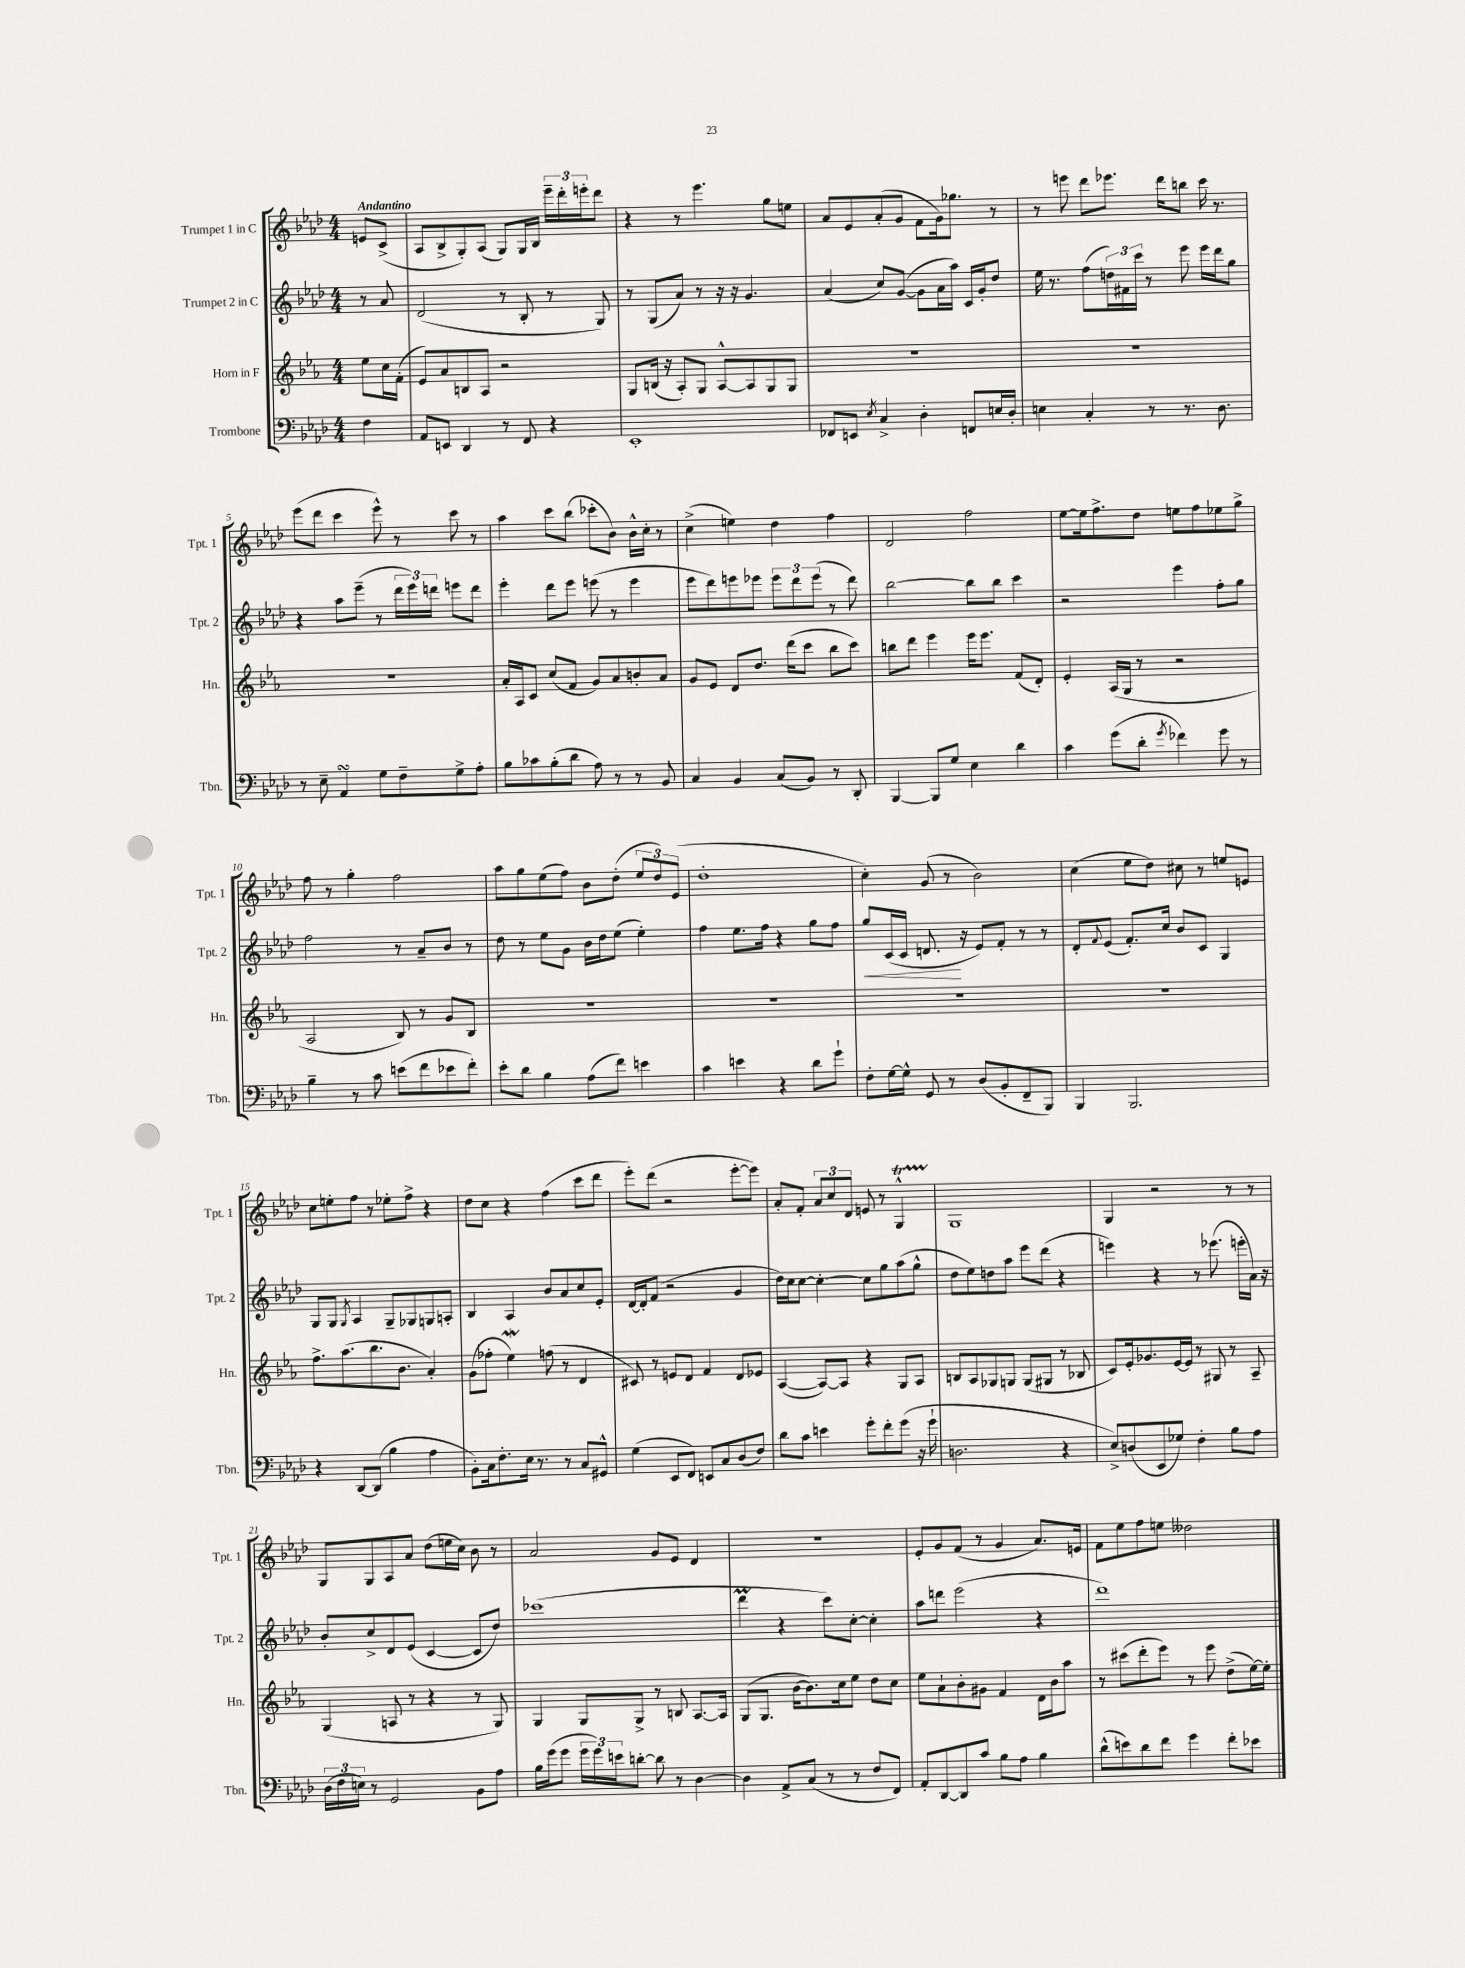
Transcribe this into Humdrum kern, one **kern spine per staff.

**kern	**kern	**kern	**kern
*staff4	*staff3	*staff2	*staff1
*clefF4	*clefG2	*clefG2	*clefG2
*k[b-e-a-d-]	*k[b-e-a-]	*k[b-e-a-d-]	*k[b-e-a-d-]
*M4/4	*M4/4	*M4/4	*M4/4
4F\	8ee-\L	8r	8e/L
.	16cc\L	8a-/	(8c^/J
.	(16f'\JJ	.	.
=	=	=	=
8AA-/L	8e-/L)	(2d-/	8A-/L
8EE/J	8a-/	.	8B-^/
4DD-/	8B/	.	8G'/)
.	8A-/J	.	(8A-/J
8r	2r	8r	8G/L)
8FF/	.	8B-'/	16G/L
.	.	.	16B-/JJ
4r	.	8r	24eee-~\LL
.	.	.	24ddd-'\
.	.	.	24eee'\J
.	.	8G/)	8ddd-\J
=	=	=	=
1EE-'	8G/L	8r	4r
.	(16B/Jk	(8G/L	.
.	16r	.	.
.	8A-'/L)	8a-/J)	8r
.	8G/J	8r	4.eee-\
.	[8A-^^/L	16r	.
.	.	16r	.
.	8A-/]	4.g/	.
.	8G/	.	8gg\L
.	8G/J	.	8ee\J
=	=	=	=
8FF-/L	1r	(4a-/	8a-/L
8EE/J	.	.	8e-/
8qE-/	.	.	.
4C^/	.	8cc/L)	(8a-'/
.	.	([8g/J	8g/J
4D-'\	.	8g\]L	8f\L
.	.	16a-\L	16g\k)
.	.	16aa-\JJ)	8.gg-\J
8FF/L	.	16c/LL	.
.	.	16g'/J	.
16E/L	.	8dd-/J	8r
16D-'/JJ	.	.	.
=	=	=	=
4E\	1r	16ee-\	8r
.	.	8.r	.
.	.	.	8eee\
4C'/	.	(8ff\L	8ddd-\L
.	.	24dd\L)	8.eee-\J
.	.	24f#\	.
.	.	24ccc\JJ	.
8r	.	8r	.
.	.	.	16ddd-\LK
8.r	.	8eee-\	8bb\J
.	.	16eee-\LL	16ccc\
8.D-\	.	16ddd-\J	8.r
.	.	8gg\J	.
=	=	=	=
8r	1r	4r	(8eee-\L
8E-~\	.	.	8ddd-\J
4AA-/	.	8aa-\L	4ccc\
.	.	(8eee-~\J	.
8G\L	.	8r	8eee-^^\)
8F~\	.	24ddd-\LL	8r
.	.	24eee-\)	.
.	.	24ddd\JJ	.
8G^\	.	8eee\L	8ccc\
8A-'\J	.	8ddd\J	8r
=	=	=	=
8B-\L	16a-'/LL	4eee-'\	4aa-\
.	16A-/J	.	.
8c-\	8c/J	.	.
(8B-'\	(8cc/L	8ddd-\L	8ccc\L
8d-\J	8f/J	8eee-\J	(8bb-\J
8A-\)	8g/L)	(8eee\	8ccc-'\L
8r	8a-/	8r	8b-\J)
8r	8b'/	4eee\	16b-^^\LL
.	.	.	16cc'\JJ
8BB-/	8a-/J	.	8r
=	=	=	=
4C/	8g/L	8eee-\L	(4cc^\
.	8e-/J	8ddd-\)	.
4BB-/	8d/L	8eee\	4ee\)
.	8.dd/J	8eee-\J	.
(8C/L	.	12eee-\L	4dd-\
.	(16ddd\LK	.	.
.	.	12ddd-\	.
8BB-/J)	8ccc\J	.	.
.	.	(12eee-\J	.
8r	8bb-\L	8r	4ff\
8DD-'/	8ccc\J)	8ddd-\)	.
=	=	=	=
[4BBB-/	8bb\L	[2bb-\	2d-/
.	8ddd\J	.	.
8BBB-/]L	4eee-\	.	.
8G/J	.	.	.
4E-\	16eee-\LK	8bb-\]L	2ff\
.	8.eee-\J	.	.
.	.	8bb-\J	.
4d-\	(8f/L	4ccc\	.
.	8d'/J)	.	.
=	=	=	=
4c\	4e-'/	2r	[8ee-\L
.	.	.	16ee-\]k
.	.	.	8.ff^\
(8g\L	(16A-/LL	.	.
.	16G/JJ	.	.
8d-'\J	8r	.	8dd-\J
8qg/	.	.	.
4f-\)	2r	4eee-\	8ee\L
.	.	.	8ff\
8g\	.	8ff'\L	8ee-\
8r	.	8gg\J	8gg^\J
=	=	=	=
4B-~\	2A-/	2ff\	8ff\
.	.	.	8r
8r	.	.	4gg'\
8c\	.	.	.
(8e\L	8B-/)	8r	2ff\
8f\	8r	8a-~/L	.
8e-\	8g/L	8b-/J	.
8f'\J)	8B-/J	8r	.
=	=	=	=
8e-'\L	1r	8dd-\	8aa-\L
8d-\J	.	8r	8gg\
4B-\	.	8ee-\L	(8ee-\
.	.	8g\J	8ff\J)
(8A-\L	.	16b-\LL	8b-\L
.	.	16dd-\J	.
8f\J)	.	(8ee-\J	(8dd-'\J
4e\	.	4ee-'\)	12ee-/L
.	.	.	12dd-/)
.	.	.	(12e-/J
=	=	=	=
4c\	1r	4ff\	1dd-'
4e\	.	8.ee-\L	.
.	.	16ff\Jk	.
4r	.	4r	.
8d-\L	.	8gg\L	.
8g`\J	.	8ff\J	.
=	=	=	=
8F'\L	1r	8gg/L	4cc'\)
[16G\L	.	(16c/L	.
16G^^\]JJ	.	16c/JJ	.
8GG/	.	8.d/	(8g/
8r	.	.	8r
.	.	16r	.
(8D-/L	.	8e-/L)	2b-\)
8BB-'/	.	8f'/J	.
8FF~/	.	8r	.
8BBB-/J)	.	8r	.
=	=	=	=
4BBB-/	1r	8d-'/L	(4cc\
.	.	8qqf/	.
.	.	(8e-/J	.
2.BBB-/	.	8.f'/L)	8ee-\L
.	.	.	8dd-\J)
.	.	16cc/Jk	.
.	.	8b-/L	8cc#\
.	.	8c/J	8r
.	.	4G/	8ee/L
.	.	.	8e/J
=	=	=	=
4r	8.ff^\L	8G/L	8cc\L
.	.	8G/J	8ee'\
.	(8.aa-\	.	.
.	.	8qG/	.
[8DD-/L	.	4A-/	8ff\J
(8DD-/]J	8.bb-\	.	8r
4B-\	.	8G~/L	8ee-'\L
.	8.b-\J	.	.
.	.	8G-/	8ff^\J
4A-\	4a-'/)	8G/	4r
.	.	8A'/J	.
=	=	=	=
8BB-'\L)	(8g\L	4B-/	8dd-\L
16C\k	8ff-'\J	.	8cc\J
8.F'\	.	.	.
.	4ee-\)	4A-/	4r
16E-\Jk	.	.	.
8.r	.	.	.
.	(8ff\	8b-/L	(4ff\
8r	8r	8a-/	.
8C/L	4d/	8cc/	8ccc\L
8GG#^^/J	.	8e-'/J	8ddd-\J
=	=	=	=
(4G\	8c#/)	[16d-/LL	8eee-'\L)
.	.	16d-'/]J	.
.	8r	(8f/J	(8ddd-\J
8EE-/L	8e/L	2r	2r
8FF/J)	8d/J	.	.
8EE/L	4f/	.	.
8C/	.	.	.
(8D-/	8d/L	4g/	[8eee-'\L
8F/J)	8e-/J	.	8eee-\]J)
=	=	=	=
8d-\L	([4A-/	16dd-\LL)	8a-'/L
.	.	16cc\J	.
8c\J	.	[8cc\J	8f'/J
4e\	8A-/_L)	4cc'\_	12a-/L
.	.	.	12cc/
.	8A-/]J	.	.
.	.	.	12d-/J
8g'\L	4r	8cc\]L	8e/
8f'\	.	8gg\	8r
(8g\J	8G/L	(8aa-\	4G^^/
16r	8A-/J	8gg^^\J	.
16g`\	.	.	.
=	=	=	=
2.D\	8B/L	8dd-\L	1G
.	8A-/	8ee-\)	.
.	8G-/	8dd\	.
.	8G/J	8aa-\J	.
.	(8G/L	8eee-\L	.
.	8G#/J	(8ddd-\J	.
4r	8r	4r	.
.	8B-/	.	.
=	=	=	=
8E-^/L)	8c/L)	4eee\)	4G/
(8D/	16e-'/k	.	.
.	8.g-/	.	.
8EE-/	.	4r	2r
8G-/J)	[16e-/L	.	.
.	16e-/]JJ	.	.
4F'\	8r	8r	.
.	8G#/	(8.eee-\	.
8B-\L	8r	.	8r
.	.	16eee'\LL	.
8A-\J	8A-~/	16a-\JJ)	8r
.	.	16r	.
=	=	=	=
(24D-\LL	(4G/	8b-'/L	8G/L
24F\	.	.	.
24E\JJ)	.	.	.
8r	.	8cc^/	8G/
2GG/	8A/	8d-/	8A-/
.	8r	(8e-/J	8a-/J
.	4r	[4c/	(8dd-\L
.	.	.	16ee\L
.	.	.	16cc\JJ)
8BB-\L	8r	8c/]L	8b-\
8A-\J	8G/)	8dd-/J)	8r
=	=	=	=
16B-\LL	4G/	(1ccc-	2a-/
(16g\J	.	.	.
8g\J	.	.	.
24g\LL	8G/L	.	.
24g\)	.	.	.
24e\J	.	.	.
[8d'\J	8G^/J	.	.
8d\]	8r	.	8g/L
8r	8B/	.	8e-/J
[4D-\	[8.A-/L	.	4d-/
.	16A-/]Jk	.	.
=	=	=	=
4D-\]	(8G/L	4ddd-\	1r
.	8.G/J	.	.
8AA-^/L	.	4r	.
.	[16b-\LK	.	.
(8C/J	8.b-\])	.	.
8r	.	8ccc\L)	.
.	16cc\k	.	.
8r	8ee-\J	[8cc'\J	.
8F/L	8dd\L	4cc'\]	.
8FF/J)	8cc\J	.	.
=	=	=	=
8AA-'/L	8ee-\L	8aa-\L	8e-'/L
[8DD-/	8a-`\	8ddd\J	8g/
8DD-/]	8b-'\	(2eee-\	(8f/J
8c/J	8g#\J	.	8r
8B-\L	4f/	.	4g/
8A-\J	.	.	.
4B-\	16d\LL	4r	8.a-/L)
.	16b-\J	.	.
.	8aa-\J	.	.
.	.	.	16e/Jk
=	=	=	=
(8d-^^\L	8r	1ddd-)	8f\L
8e\)	(8ccc#\L	.	8ee-\
8d-\	8ddd'\	.	8ff\
8f\J	8eee-\J)	.	8ee\J
4g\	8r	.	2dd--\
.	8eee-\	.	.
8f'\L	(8dd^\L	.	.
8e-\J	[16ee-\L)	.	.
.	16ee-'\]JJ	.	.
==	==	==	==
*-	*-	*-	*-
